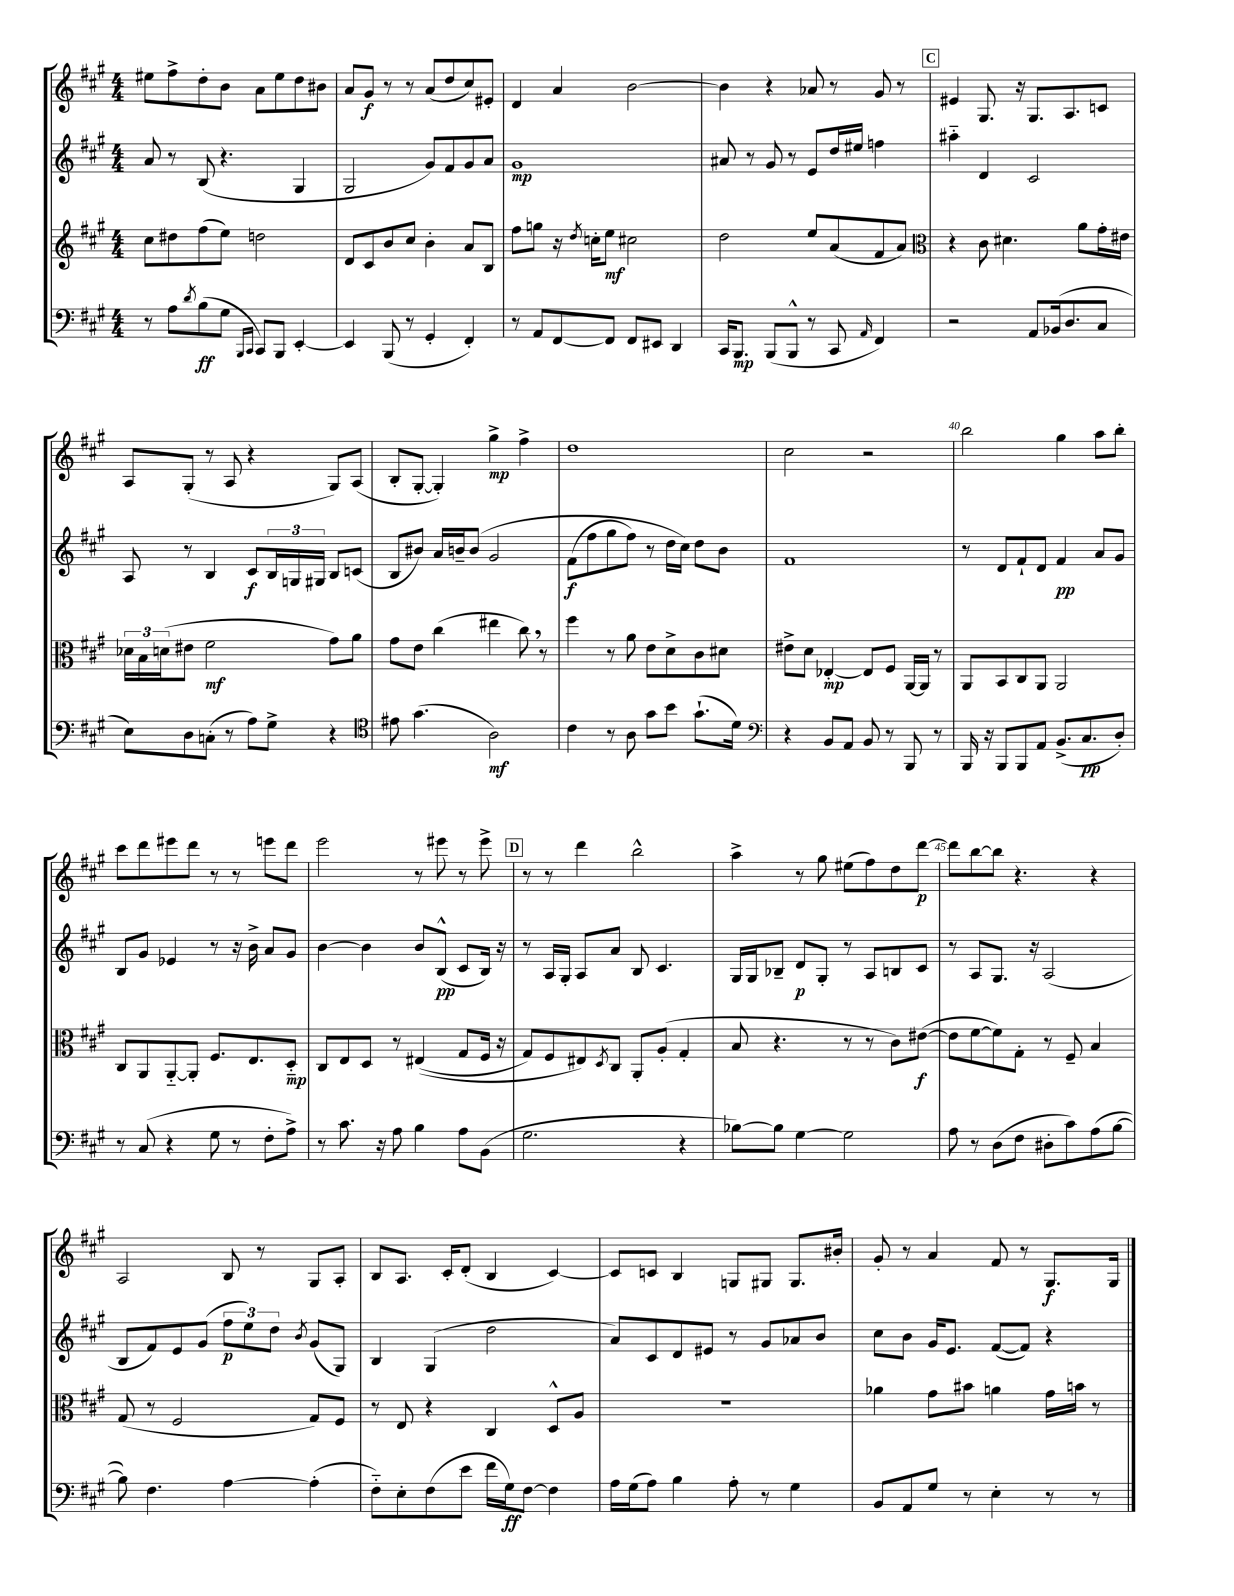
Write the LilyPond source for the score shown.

<<
\new StaffGroup <<
\new Staff = "s0" {
    \clef treble \key a \major \numericTimeSignature \time 4/4
    eis''8 fis''8-> d''8-. b'8 a'8 eis''8 d''8 bis'8 |
    a'8 gis'8\f r8 r8 a'8( d''8 cis''8) eis'8-. |
    d'4 a'4 b'2~ |
    b'4 r4 aes'8 r8 gis'8 r8 |
    \mark \markup { \box "C" } eis'4 gis8. r16 gis8. a8. c'8 |
    a8 gis8-.( r8 a8 r4 gis8) a8( |
    b8-. gis8~-. gis4-.) gis''4->\mp fis''4-> |
    d''1 |
    cis''2 r2 |
    b''2 gis''4 a''8 b''8-. |
    cis'''8 d'''8 eis'''8 d'''8 r8 r8 e'''8 d'''8 |
    e'''2 r8 eis'''8 r8 eis'''8-> |
    \mark \markup { \box "D" } r8 r8 d'''4 b''2-^ |
    a''4-> r8 gis''8 eis''8( fis''8) d''8 d'''8~\p |
    d'''8 b''8~ b''8 r4. r4 |
    a2 b8 r8 gis8 a8-. |
    b8 a8. cis'16-. d'8-.( b4 cis'4~) |
    cis'8 c'8 b4 g8 gis8 gis8. bis'16-. |
    gis'8-. r8 a'4 fis'8 r8 gis8.\f gis16 \bar "|." |
}
\new Staff = "s1" {
    \clef treble \key a \major \numericTimeSignature \time 4/4
    a'8 r8 b8( r4. gis4 |
    gis2 gis'8) fis'8 gis'8 a'8 |
    gis'1\mp |
    ais'8 r8 gis'8 r8 e'8 d''16 eis''16 f''4 |
    \mark \markup { \box "C" } ais''4-_ d'4 cis'2 |
    a8 r8 b4 cis'8\f \tuplet 3/2 { b16 g16 gis16 } b8 c'8( |
    b8 bis'8) a'16 b'16-- b'8\( gis'2 |
    fis'8\f( fis''8 gis''8 fis''8) r8 d''16 cis''16\) d''8 b'8 |
    fis'1 |
    r8 d'8 fis'8-! d'8 fis'4\pp a'8 gis'8 |
    b8 gis'8 ees'4 r8 r16 b'16-> a'8 gis'8 |
    b'4~ b'4 b'8 b8-^\pp( cis'8 b16) r16 |
    \mark \markup { \box "D" } r8 a16 gis16-. a8 a'8 b8 cis'4. |
    gis16 gis16 bes8-- d'8\p gis8-. r8 a8 b8 cis'8 |
    r8 a8 gis8. r16 a2( |
    b8 fis'8) e'8 gis'8( \tuplet 3/2 { fis''8\p e''8) d''8 } \acciaccatura { b'8 } gis'8( gis8) |
    b4 gis4( d''2 |
    a'8) cis'8 d'8 eis'8 r8 gis'8 aes'8 b'8 |
    cis''8 b'8 gis'16 e'8. fis'8~( fis'8) r4 \bar "|." |
}
\new Staff = "s2" {
    \clef treble \key a \major \numericTimeSignature \time 4/4
    cis''8 dis''8 fis''8( e''8) d''2 |
    d'8 cis'8 b'8 cis''8 b'4-. a'8 b8 |
    fis''8 g''8 r16 \acciaccatura { d''8 } c''16-. e''8\mf cis''2 |
    d''2 e''8 a'8( fis'8 a'8) |
    \mark \markup { \box "C" } \clef alto r4 cis'8 dis'4. a'8 gis'16-. eis'16 |
    \tuplet 3/2 { des'16 b16 d'16( } eis'8 fis'2\mf gis'8) a'8 |
    gis'8 e'8 cis''4( eis''4 cis''8) \breathe r8 |
    fis''4 r8 a'8 e'8 d'8-> cis'8 dis'8 |
    eis'8-> d'8 ees4~-.\mp ees8 fis8 a,16~ a,16 r8 |
    a,8 b,8 cis8 a,8 a,2 |
    cis8 a,8 a,8~-_ a,8-. fis8. e8. d8-_\mp |
    cis8 e8 d8 r8 eis4(\( gis8 fis16 r16 |
    \mark \markup { \box "D" } gis8) fis8 eis8\) \acciaccatura { d8 } cis8 a,8-. a8-.( gis4-. |
    b8 r4. r8 r8 cis'8) eis'8~\f( |
    eis'8 fis'8~ fis'8) gis8-. r8 fis8-- b4 |
    gis8( r8 fis2 gis8) fis8 |
    r8 e8 r4 cis4 d8-^ a8 |
    R1 |
    aes'4 gis'8 bis'8 a'4 gis'16 b'16 r8 \bar "|." |
}
\new Staff = "s3" {
    \clef bass \key a \major \numericTimeSignature \time 4/4
    r8 a8 \acciaccatura { d'8 } b8\ff( gis8 \grace { b,,16 cis,16 } cis,8) b,,8 e,4~-. |
    e,4 b,,8( r8 gis,4-. fis,4-.) |
    r8 a,8 fis,8~ fis,8 fis,8 eis,8 d,4 |
    cis,16 b,,8.\mp b,,8( b,,8-^ r8 cis,8 \grace { a,16 } fis,4) |
    \mark \markup { \box "C" } r2 a,8 bes,16( d8. cis8 |
    e8) d8 c8-.( r8 a8) gis8-> r4 |
    \clef tenor eis'8 gis'4.( a2\mf) |
    cis'4 r8 a8 gis'8 b'8 gis'8.-!( d'16) |
    \clef bass r4 b,8 a,8 b,8 r8 b,,8 r8 |
    b,,16 r16 b,,8 b,,8 a,8 b,8.->( cis8.\pp d8-.) |
    r8 cis8( r4 gis8 r8 fis8-. a8->) |
    r8 cis'8. r16 a8 b4 a8 b,8( |
    \mark \markup { \box "D" } gis2. r4 |
    bes8~) bes8 gis4~ gis2 |
    a8 r8 d8( fis8 dis8-. cis'8) a8( b8~ |
    b8) fis4. a4~ a4-.( |
    fis8-_) e8-. fis8( e'8 fis'16 gis16\ff) fis8~ fis4 |
    a16 gis16( a8) b4 a8-. r8 gis4 |
    b,8 a,8 gis8 r8 e4-. r8 r8 \bar "|." |
}
>>
>>
\layout { \context { \Score currentBarNumber = #31 \override BarNumber.break-visibility = ##(#f #t #t) barNumberVisibility = #(every-nth-bar-number-visible 5) } }
